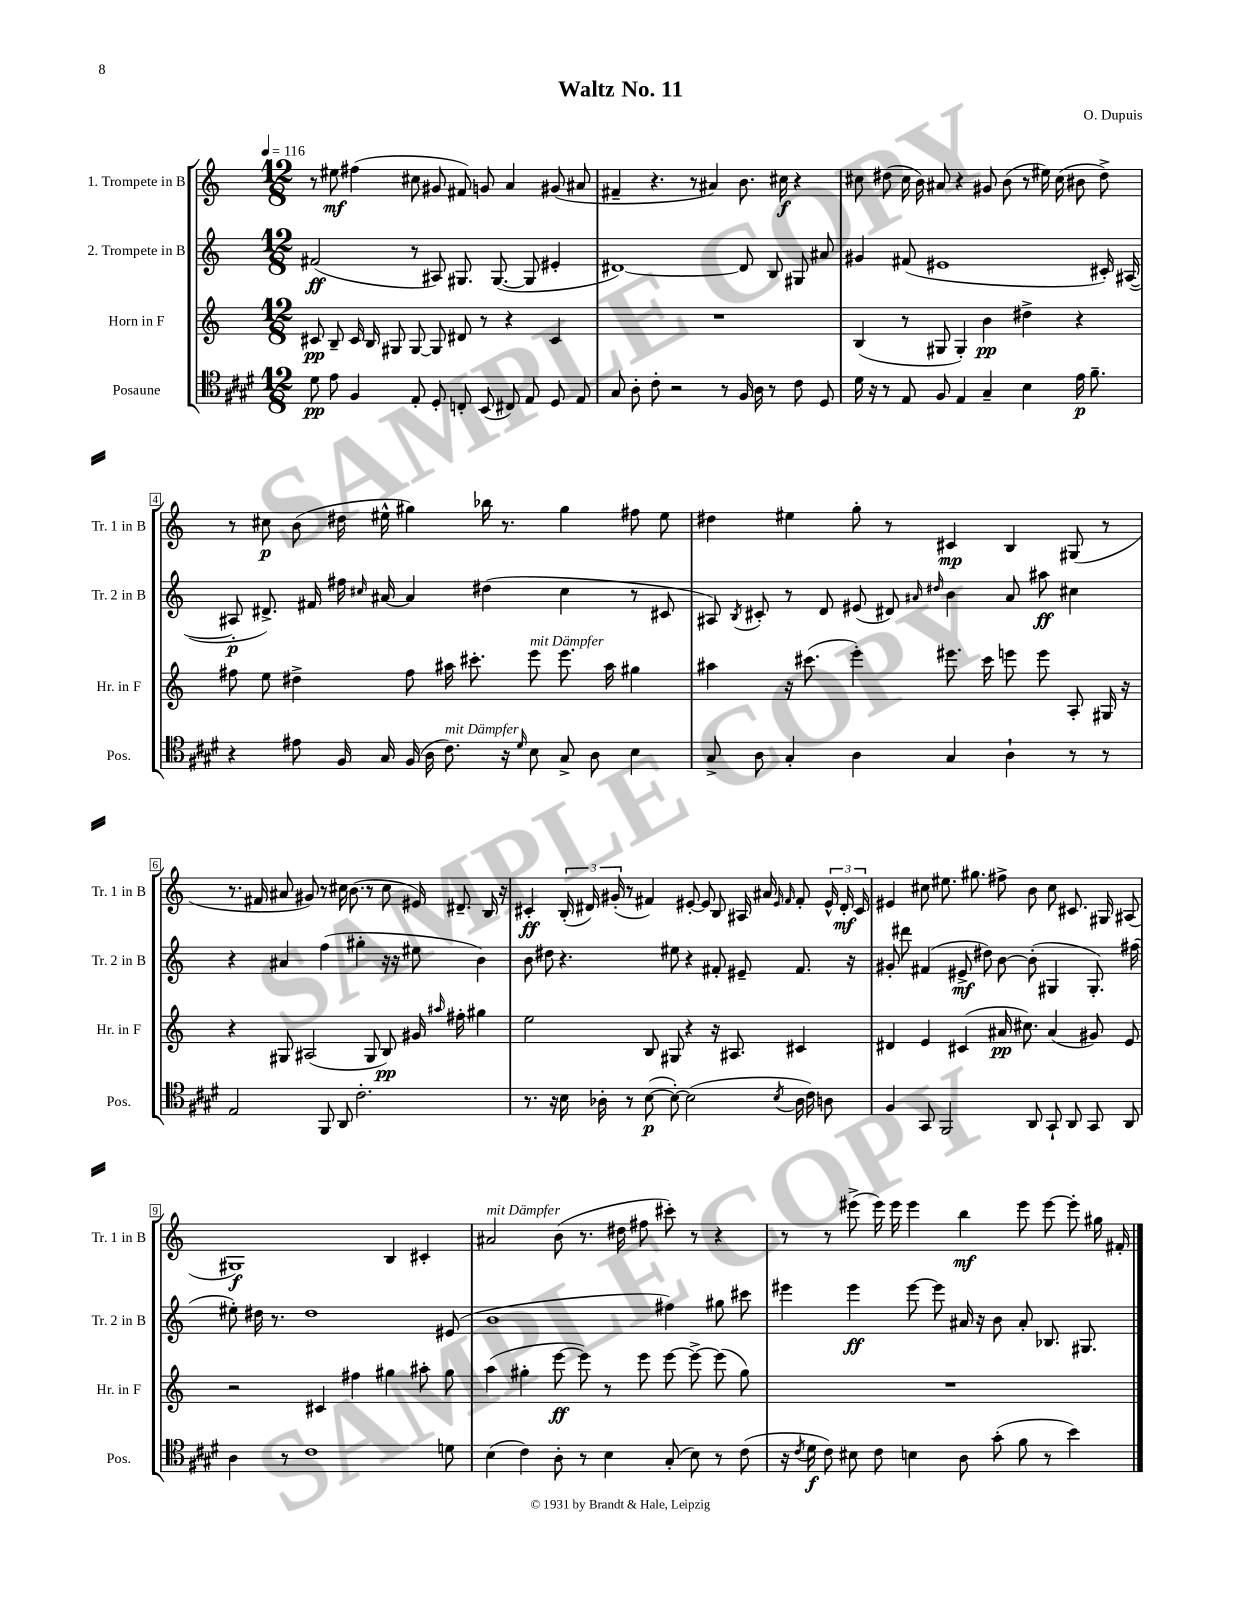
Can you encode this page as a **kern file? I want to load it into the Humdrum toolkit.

**kern	**dynam	**kern	**dynam	**kern	**dynam	**kern	**dynam
*part4	*part4	*part3	*part3	*part2	*part2	*part1	*part1
*staff4	*staff4	*staff3	*staff3	*staff2	*staff2	*staff1	*staff1
*I"Posaune	*	*I"Horn in F	*	*I"2. Trompete in B	*	*I"1. Trompete in B	*
*I'Pos.	*	*I'Hr. in F	*	*I'Tr. 2 in B	*	*I'Tr. 1 in B	*
*clefC4	*	*clefG2	*	*clefG2	*	*clefG2	*
*k[f#c#g#d#]	*	*k[]	*	*k[]	*	*k[]	*
*M12/8	*	*M12/8	*	*M12/8	*	*M12/8	*
*MM116	*	*MM116	*	*MM116	*	*MM116	*
=1	=1	=1	=1	=1	=1	=1	=1
8d#\	pp	8c#X/	pp	(2f#X/	ff	8r	.
8e\	.	8B~/	.	.	.	8ee#X\	mf
4F#/	.	16c#/	.	.	.	(4ff#X\	.
.	.	16B/	.	.	.	.	.
.	.	8G#X/	.	.	.	.	.
8E'/	.	[8G#/	.	8r	.	8cc#X\	.
8D#'/	.	8G#/]	.	8A#X/)	.	8g#X/	.
8Cn'/	.	8d#X/	.	8.G#X/	.	8f#X/)	.
(8BB/	.	8r	.	.	.	8gn/	.
.	.	.	.	([8.G#/	.	.	.
8C#X/)	.	4r	.	.	.	4a/	.
8E/	.	.	.	8G#/]	.	.	.
8D#/	.	4c#/	.	4e#X'/	.	(8g#X/	.
8E/	.	.	.	.	.	8a#X/	.
=2	=2	=2	=2	=2	=2	=2	=2
8G#/	.	1.r	.	[1d#X)	.	4f#X~/	.
8A'\	.	.	.	.	.	.	.
8c#'\	.	.	.	.	.	4.r	.
2r	.	.	.	.	.	.	.
.	.	.	.	.	.	8r	.
.	.	.	.	.	.	4a#X/)	.
8r	.	.	.	.	.	.	.
16F#/	.	.	.	8d#/]	.	8.b\	.
16A\	.	.	.	.	.	.	.
8r	.	.	.	8B/	.	.	.
.	.	.	.	.	.	16cc#X\	f
8c#\	.	.	.	8G#X/	.	4r	.
8D#/	.	.	.	8a#X/	.	.	.
=3	=3	=3	=3	=3	=3	=3	=3
16d#\	.	(4B/	.	4g#X/	.	8cc#X\	.
16r	.	.	.	.	.	.	.
8r	.	.	.	.	.	(8dd#X\	.
8E/	.	8r	.	(8f#X/	.	16cc#\	.
.	.	.	.	.	.	16b\)	.
8F#/	.	8G#X/	.	1e#X	.	8a#X/	.
4E/	.	4G#'/)	.	.	.	4r	.
4G#~/	.	4b\	pp	.	.	8g#X/	.
.	.	.	.	.	.	(8b\	.
4B\	.	4dd#X^\	.	.	.	8r	.
.	.	.	.	.	.	16ee#X\)	.
.	.	.	.	.	.	(16cc#\	.
16e\	p	4r	.	.	.	8b#X\	.
8.f#~\	.	.	.	.	.	.	.
.	.	.	.	16c#X'/)	.	8dd#^\)	.
.	.	.	.	([16A#X/	.	.	.
!!LO:LB:g=z
=4	=4	=4	=4	=4	=4	=4	=4
4r	.	8ff#X\	.	8A#X'/]	p	8r	.
.	.	8ee\	.	8.d#X^/)	.	8cc#X\	p
8e#X\	.	4dd#X^\	.	.	.	(8b\	.
.	.	.	.	16f#X/	.	.	.
16F#/	.	.	.	16ff#X\	.	16dd#X\	.
.	.	.	.	16qqcc#X/	.	.	.
16G#/	.	.	.	[16a#X/	.	16ee#X^^\	.
(16F#/	.	8ff#\	.	4a#/]	.	4gg#X\)	.
16A\	.	.	.	.	.	.	.
!LO:TX:a:i:t=mit Dämpfer	!	!	!	!	!	!	!
8.c#\)	.	16aa#X\	.	.	.	.	.
.	.	8.ccc#X'\	.	.	.	.	.
.	.	.	.	(4dd#X\	.	16bb-X\	.
16r	.	.	.	.	.	8.r	.
16qqd#/	.	.	.	.	.	.	.
!	!	!LO:TX:a:i:t=mit Dämpfer	!	!	!	!	!
8B\	.	8eee\	.	.	.	.	.
8G#^/	.	8.eee\	.	4cc#\	.	4gg#\	.
8A\	.	.	.	.	.	.	.
.	.	16aa#\	.	.	.	.	.
4B\	.	4gg#X\	.	8r	.	8ff#X\	.
.	.	.	.	8c#X/	.	8ee#\	.
=5	=5	=5	=5	=5	=5	=5	=5
8G#^/	.	4aa#X\	.	8A#X/)	.	4dd#X\	.
.	.	.	.	8qB/	.	.	.
8A\	.	.	.	8c#X'/	.	.	.
4G#'/	.	16r	.	8r	.	4ee#X\	.
.	.	(8.ccc#X\	.	.	.	.	.
.	.	.	.	8d/	.	.	.
4A\	.	4eee'\)	.	(8e#X/	.	8gg'\	.
.	.	.	.	8d#X/)	.	8r	.
.	.	.	.	16qqa#X/	.	.	.
.	.	.	.	16qqdd#X/	.	.	.
4G#/	.	8.eee#X\	.	4b\	.	4c#X/	mp
.	.	16ccc#\	.	.	.	.	.
4A`\	.	8eeen\	.	8a#/	.	4B/	.
.	.	8eee\	.	8aa#X\	ff	.	.
8r	.	8A'/	.	4cc#X\	.	(8G#X/	.
8r	.	16G#X/	.	.	.	8r	.
.	.	16r	.	.	.	.	.
!!LO:LB:g=z
=6	=6	=6	=6	=6	=6	=6	=6
2E/	.	4r	.	4r	.	8.r	.
.	.	.	.	.	.	16f#X/	.
.	.	8G#X/	.	4a#X/	.	8a#X/	.
.	.	(2A#X/	.	.	.	8g#X/)	.
8FF#/	.	.	.	(4ff\	.	8r	.
8AA/	.	.	.	.	.	16cc#X\	.
.	.	.	.	.	.	(8.b\	.
2.c#'\	.	.	.	4gg#X'\	.	.	.
.	.	8G#/	.	.	.	8r	.
.	.	8B/)	pp	16r	.	8cc#\	.
.	.	.	.	16r	.	.	.
.	.	16g#X/	.	8ee#X\	.	16e#X/)	.
.	.	16qqaa#X/	.	.	.	.	.
.	.	16ff#X'\	.	.	.	8.d#X~/	.
.	.	4gg#X\	.	4b\)	.	.	.
.	.	.	.	.	.	16B/	.
.	.	.	.	.	.	16r	.
=7	=7	=7	=7	=7	=7	=7	=7
8.r	.	2ee\	.	8b\	.	4c#X'/	ff
.	.	.	.	8dd#X\	.	.	.
16r	.	.	.	.	.	.	.
16B\	.	.	.	4.r	.	(24B'/	.
.	.	.	.	.	.	24d#X/)	.
16A-X'\	.	.	.	.	.	.	.
.	.	.	.	.	.	(24g#X'/	.
8r	.	.	.	.	.	8r	.
([8B\	p	8B/	.	.	.	4f#X/)	.
8B'\_)	.	8G#X/	.	8ee#X\	.	.	.
(2B\]	.	4r	.	4r	.	[8e#X'/	.
.	.	.	.	.	.	8e#/]	.
.	.	16r	.	8f#X'/	.	8B/	.
.	.	8.A#X/	.	.	.	.	.
.	.	.	.	8e#X~/	.	16A#X/	.
.	.	.	.	.	.	16a#X/	.
.	.	.	.	.	.	16qqe#/	.
8qB/	.	.	.	.	.	16qqf#/	.
16A-\	.	4c#X/	.	8.f#/	.	8f#'/	.
16c#\)	.	.	.	.	.	.	.
8An\	.	.	.	.	.	24e#^^/	.
.	.	.	.	.	.	24d#'/	mf
.	.	.	.	16r	.	.	.
.	.	.	.	.	.	24c#/	.
=8	=8	=8	=8	=8	=8	=8	=8
4F#/	.	4d#X/	.	8g#X'/	.	4e#X/	.
.	.	.	.	8ddd#X\	.	.	.
8GG#/	.	4e/	.	(4f#X/	.	8cc#X\	.
2FF#/	.	.	.	.	.	8.ee#X\	.
.	.	(4c#X/	.	8e#X^/	mf	.	.
.	.	.	.	.	.	8.gg#X\	.
.	.	.	.	8dd#X\)	.	.	.
.	.	16a#X/	pp	[8b\	.	8ff#X^\	.
.	.	8.cc#X\)	.	.	.	.	.
8AA/	.	.	.	(8b'\]	.	8b\	.
8GG#`/	.	(4a#/	.	4G#X/	.	8cc#\	.
8AA/	.	.	.	.	.	8.c#X/	.
8GG#/	.	8g#X/)	.	8.G#'/)	.	.	.
.	.	.	.	.	.	16G#X/	.
8AA/	.	8e/	.	.	.	(8A#X/	.
.	.	.	.	(16ff#X\	.	.	.
!!LO:LB:g=z
=9	=9	=9	=9	=9	=9	=9	=9
4A\	.	2r	.	8ee#X'\)	.	1G#X)	f
.	.	.	.	16dd#X\	.	.	.
.	.	.	.	8.r	.	.	.
8r	.	.	.	.	.	.	.
1c#	.	.	.	1dd#	.	.	.
.	.	4c#X/	.	.	.	.	.
.	.	4ff#X\	.	.	.	.	.
.	.	4gg#X\	.	.	.	4B/	.
.	.	8aa#X'\	.	.	.	4c#X'/	.
8dn\	.	8gg#\	.	(8e#X/	.	.	.
=10	=10	=10	=10	=10	=10	=10	=10
!	!	!	!	!	!	!LO:TX:a:i:t=mit Dämpfer	!
(4B\	.	(4aa\	.	1b	.	2a#X/	.
4c#\)	.	4gg#X'\	.	.	.	.	.
8A'\	.	[8eee\	ff	.	.	(8b\	.
8r	.	8eee\])	.	.	.	8.r	.
4B\	.	8r	.	.	.	.	.
.	.	.	.	.	.	16dd#X\	.
.	.	8eee\	.	.	.	8ff#X\	.
(8G#'/	.	[8eee\	.	4ff#X\)	.	8ccc#X'\)	.
8B\)	.	8eee^\_	.	.	.	8r	.
8r	.	(8eee\]	.	8gg#X\	.	4r	.
(8c#\	.	8gg#\)	.	8ccc#X\	.	.	.
=11	=11	=11	=11	=11	=11	=11	=11
16r	.	1.r	.	4eee#X\	.	8r	.
8qc#/	.	.	.	.	.	.	.
16d#\	f	.	.	.	.	.	.
8c#\)	.	.	.	.	.	8r	.
8B#X\	.	.	.	4eee#\	ff	(8eee#X^\	.
8c#\	.	.	.	.	.	16eee#\)	.
.	.	.	.	.	.	16eee#\	.
4Bn\	.	.	.	[8eee#\	.	4eee#\	.
.	.	.	.	8eee#\]	.	.	.
8A\	.	.	.	16a#X/	.	4bb\	mf
.	.	.	.	16r	.	.	.
(8g#'\	.	.	.	8b\	.	.	.
8f#\	.	.	.	8a#'/	.	8eee#\	.
8r	.	.	.	8.B-X/	.	[8eee#\	.
4b\)	.	.	.	.	.	8eee#'\]	.
.	.	.	.	8.G#X/	.	.	.
.	.	.	.	.	.	16gg#X\	.
.	.	.	.	.	.	16f#X'/	.
==	==	==	==	==	==	==	==
*-	*-	*-	*-	*-	*-	*-	*-
